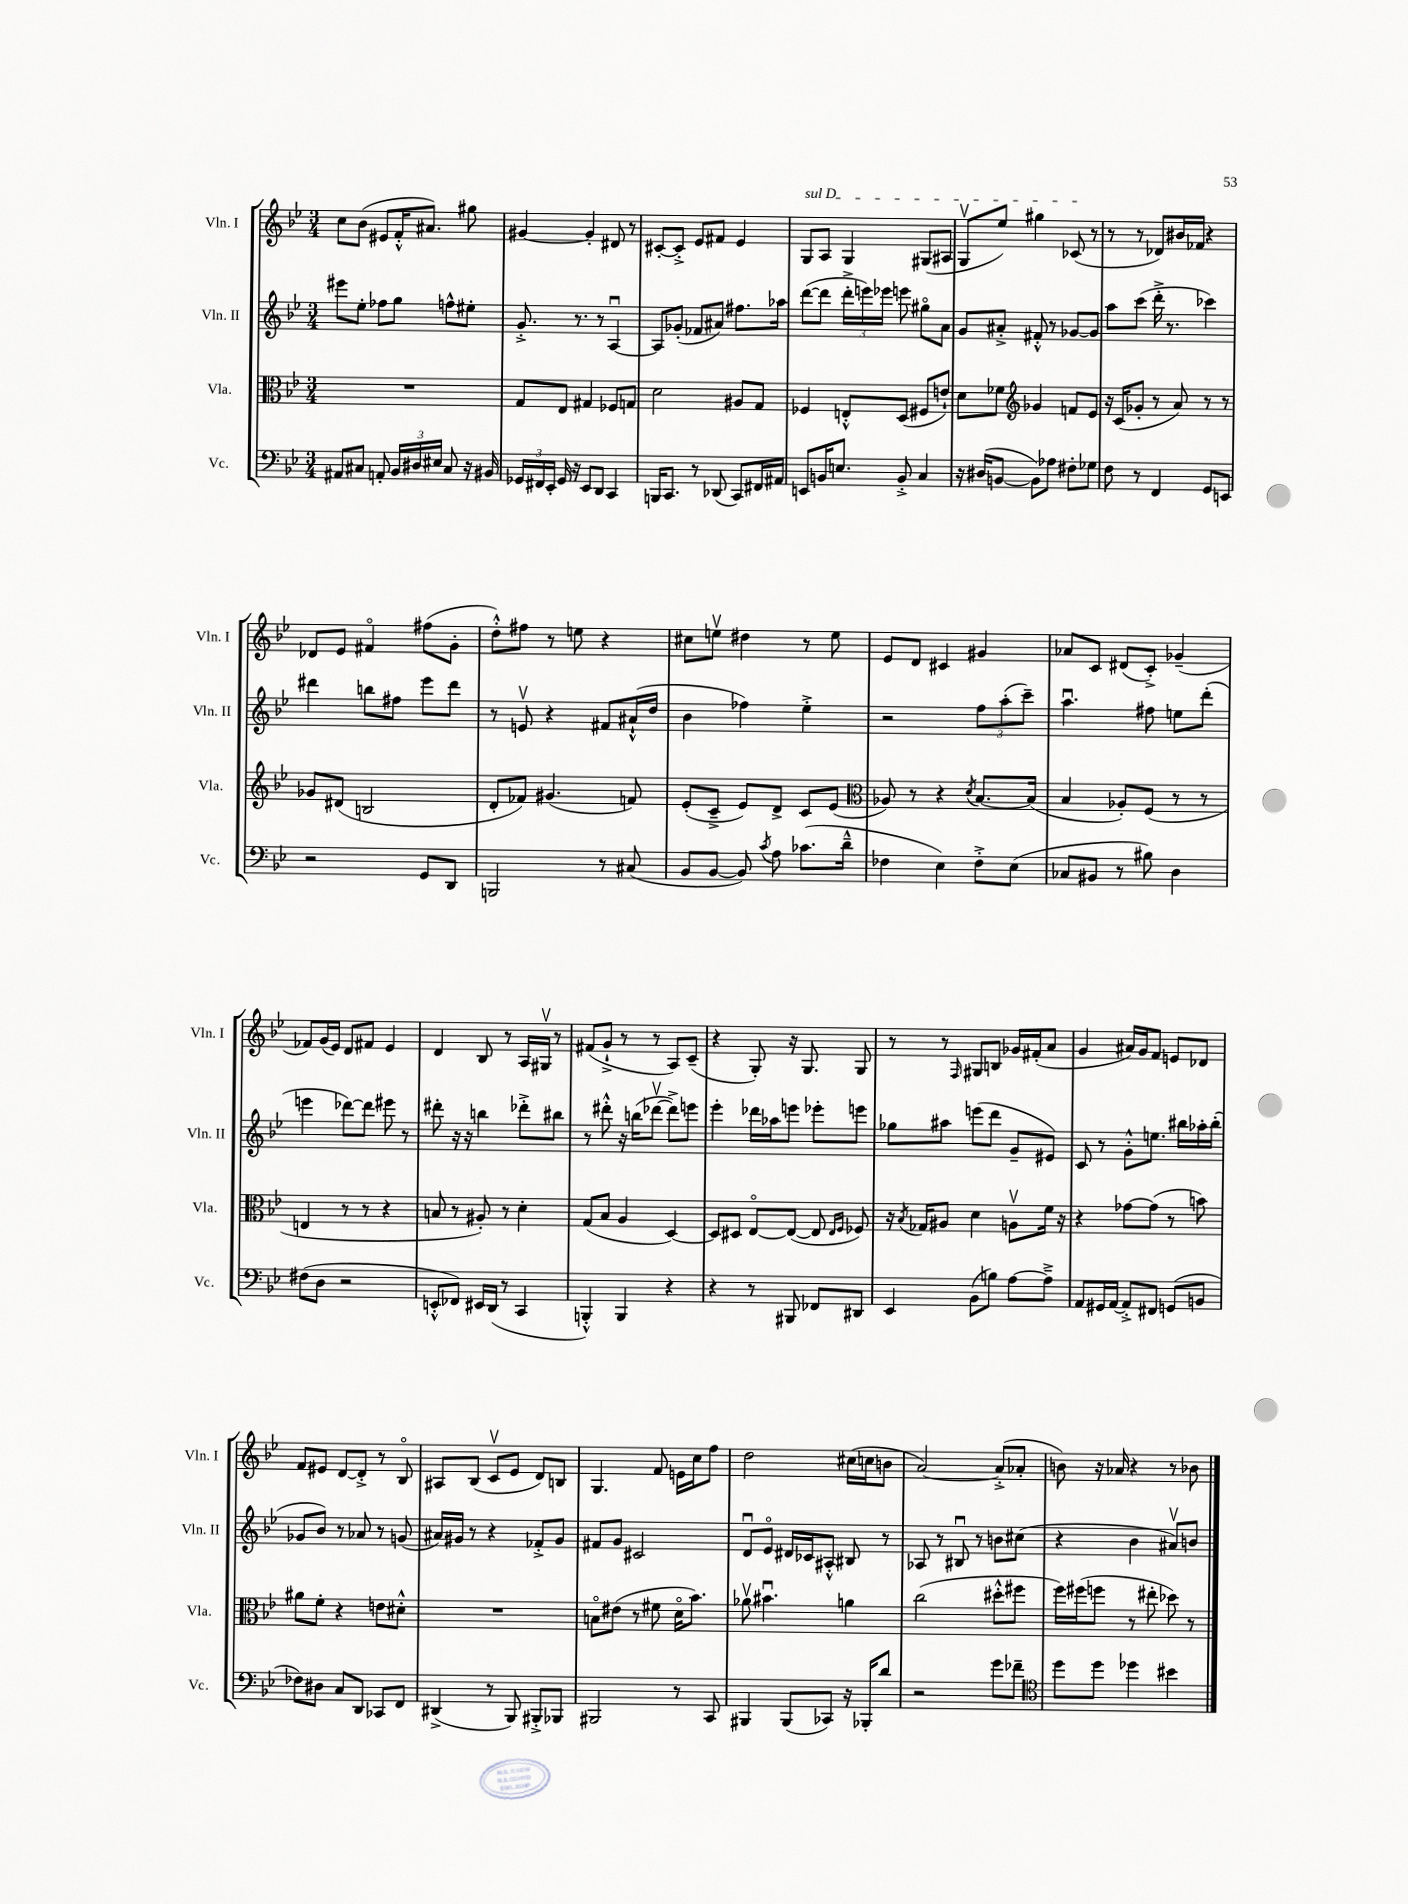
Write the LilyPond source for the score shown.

<<
\new StaffGroup <<
\new Staff = "s0" \with { instrumentName = "Vln. I" shortInstrumentName = "Vln. I" } {
    \clef treble \key bes \major \numericTimeSignature \time 3/4
    \autoBeamOff c''8[ bes'8]( eis'8[ f'16-.-^ ais'8.]) gis''8 |
    gis'4~ gis'4-. dis'8 r8 |
    cis'8[~-. cis'8]-.-> ees'8[ fis'8] ees'4 |
    \once \override TextSpanner.bound-details.left.text = \markup { \italic "sul D" } g8[\startTextSpan a8] g4 gis8[( ais8] |
    g8[\upbow ees''8]) gis''4 ces'8\stopTextSpan( r8 |
    r8 r8 des'8[) bis'16 fes'16] r4 |
    des'8[ ees'8] fis'4\flageolet fis''8[( g'8]-. |
    d''8[-.-^) fis''8] r8 e''8 r4 |
    cis''8[ e''8]\upbow dis''4 r8 e''8 |
    ees'8[ d'8] cis'4 gis'4 |
    aes'8[ c'8] dis'8[( c'8]-.->) ges'4--( |
    fes'8[) g'16( ees'16]) d'8[ fis'8] ees'4 |
    d'4 bes8 r8 a16[ gis16]\upbow r8 |
    fis'8[( g'8]-!-> r8 r8 a8[) c'8]--( |
    r4 g8-.) r16 g8. g8 |
    r8 r8 \grace { f16 } gis8[ b8] ges'16[ fis'16-.( a'8] |
    g'4 ais'16[) g'16 f'8] e'8[ des'8] |
    f'8[ eis'8] d'8[~ d'8]-.-> r8 bes8\flageolet |
    ais8[ bes8]( c'8[\upbow ees'8] d'8[) b8] |
    g4. f'8 e'16[ c''16 f''8] |
    d''2 cis''16[( c''16 b'8] |
    a'2~) a'8[-.->( aes'8]-. |
    b'8) r16 aes'16 r4 r8 bes'8 \bar "|." |
}
\new Staff = "s1" \with { instrumentName = "Vln. II" shortInstrumentName = "Vln. II" } {
    \clef treble \key bes \major \numericTimeSignature \time 3/4
    \autoBeamOff eis'''8[ ees''8]-. fes''8[ g''8] f''8[-^ eis''8]-. |
    g'8.-.-> r8. r8 a4~\downbow |
    a8[ ges'8]-.( fes'8[ ais'8]) fis''8.[ aes''16] |
    d'''8[~( d'''8] \tuplet 3/2 { d'''16[-.-> e'''16) ees'''16] } e'''8 gis''8[\flageolet a'8] |
    g'8[ ais'8]-.-> fis'8-.-^ r8 ges'8[~ ges'8] |
    a''8[ c'''8]( d'''16-.-> r8. ces'''4) |
    dis'''4 b''8[ fis''8] ees'''8[ dis'''8] |
    r8 e'8\upbow r4 fis'8[ ais'16-!-^( d''16] |
    bes'4 fes''4) ees''4-.-> |
    r2 \tuplet 3/2 { f''8[ a''8-.( c'''8]--) } |
    a''4.\downbow fis''8 e''8[ d'''8]-.( |
    e'''4 des'''8[~) des'''8] eis'''8 r8 |
    dis'''8-. r16 r16 b''4 des'''8[-.-> bis''8] |
    r8 dis'''8-.-^ r16 b''16[( des'''8]~\upbow des'''8[->) e'''8] |
    ees'''4-. des'''16[ aes''16 e'''8] ees'''8[-. e'''8] |
    ges''8[ ais''8] e'''8[( d'''8] g'8[-- eis'8]) |
    c'8 r8 g'8[-.-^ e''8.] bis''16[ aes''16-. bis''16]-.( |
    ges'8[ bes'8]) r8 aes'8 r8 g'8( |
    ais'16[) gis'16] r8 r4 fes'8[-.-> gis'8] |
    fis'8[ g'8] cis'2 |
    d'8[\downbow ees'8]\flageolet dis'16[ ces'16 ais8]-.-^ bis8 r8 |
    aes8 r8 bis8\downbow r8 b'8[ cis''8]( |
    r4 bes'4 ais'8[\upbow) b'8] \bar "|." |
}
\new Staff = "s2" \with { instrumentName = "Vla." shortInstrumentName = "Vla." } {
    \clef alto \key bes \major \numericTimeSignature \time 3/4
    \autoBeamOff R2. |
    g8[ ees8] gis4 fes8[ g8] |
    d'2 ais8[ g8] |
    fes4 e8[-.-^ d8]( fis8[ e'8]-!) |
    d'8[ fes'8] \clef treble ges'4 f'8[ ees'8] |
    r16 c'16[( ges'8]-. r8 a'8) r8 r8 |
    ges'8[ dis'8]( b2 |
    d'8[-. fes'8]) gis'4.( f'8) |
    ees'8[-.( c'8]---> ees'8[) d'8]-> c'8[ ees'8]( |
    \clef alto aes8) r8 r4 \acciaccatura { d'8 } bes8.[~ bes16]( |
    bes4 aes8[-.) f8]( r8 r8 |
    e4 r8 r8 r4 |
    b8 r8 ais8-.) r8 d'4-. |
    g8[( bes8] a4 d4~) |
    d8[ dis8] ees8[~\flageolet ees8]~( ees8 \grace { ees16[ f16] } fes8) |
    r16 \acciaccatura { bes8 } ges16[ ais8] d'4 a8[\upbow f'16] r16 |
    r4 ges'8[~ ges'8]( r8 b'8) |
    ais'8[ f'8]-. r4 e'8[ dis'8]-.-^ |
    R2. |
    b8[\flageolet eis'8]( r8 fis'8 d'16[\flageolet bes'8.]) |
    aes'8\upbow bis'4.\downbow a'4 |
    c''2( dis''8[-.-^ fis''8] |
    f''16[) fis''16( f''8] r8 eis''8-. des''8) r8 \bar "|." |
}
\new Staff = "s3" \with { instrumentName = "Vc." shortInstrumentName = "Vc." } {
    \clef bass \key bes \major \numericTimeSignature \time 3/4
    \autoBeamOff ais,8[ cis8] a,8-. \tuplet 3/2 { bes,16[ dis16 eis16] } cis8 r16 bis,16 |
    \tuplet 3/2 { ges,16[ fis,16 ees,16]-. } ges,16 r16 ees,8[ d,8] c,4 |
    b,,16[ c,8.] r8 des,8( c,8[) fis,16 ais,16] |
    e,8[ b,16 e8.] b,8-.-> c4 |
    r16 dis16[( b,8]~ b,8[) aes8] fis8[-. ges8] |
    f8 r8 f,4 g,8[ e,8] |
    r2 g,8[ d,8] |
    b,,2 r8 cis8( |
    bes,8[ bes,8]~ bes,8) \acciaccatura { c'8 } a8 ces'8.[( d'16]---^ |
    fes4 ees4) fes8[-.-> ees8]( |
    ces8[ bis,8] r8 bis8) d4 |
    fis8[( d8] r2 |
    e,8[-.-^ fes,8]) eis,16[ d,16]( r8 c,4 |
    b,,4-.-^) b,,4 r4 |
    r4 r8 bis,,8 fes,8[ dis,8] |
    ees,4 bes,8[( b8]) a8[~ a8]---> |
    a,8[ gis,16 a,16]~ a,8[-.-> fis,8] g,8[( b,8] |
    fes8[) dis8] c8[ d,8] ces,8[ f,8] |
    dis,4->( r8 bes,,8) bis,,8[-.-> bes,,8] |
    bis,,2 r8 c,8 |
    bis,,4 bis,,8[( ces,8]) r16 bes,,16[-. d'8] |
    r2 g'8[ fes'8]-- |
    \clef tenor d''8[ d''8] des''4 bis'4 \bar "|." |
}
>>
>>
\layout { \context { \Score \remove "Bar_number_engraver" } }
